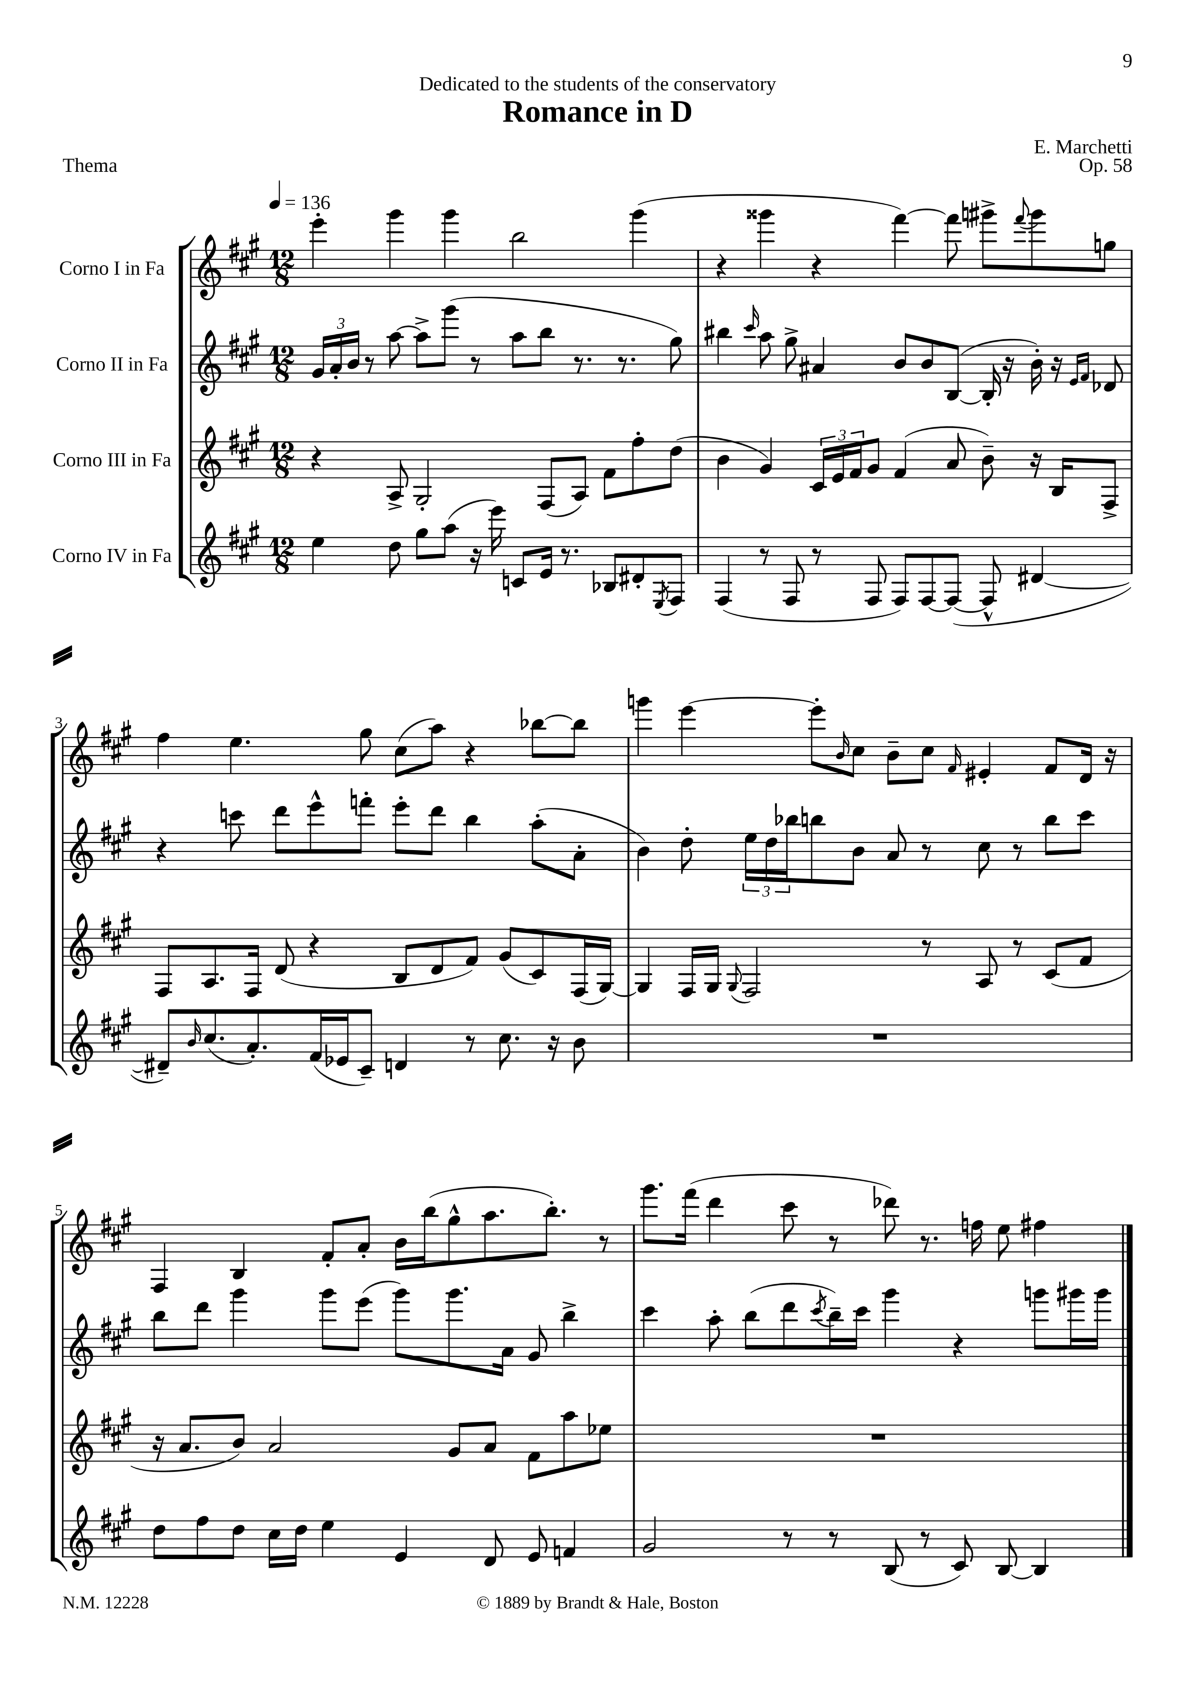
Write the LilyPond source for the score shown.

\header { title = "Romance in D" composer = "E. Marchetti" dedication = "Dedicated to the students of the conservatory" opus = "Op. 58" piece = "Thema" }
<<
\new StaffGroup <<
\new Staff = "s0" \with { instrumentName = "Corno I in Fa" } {
    \clef treble \key a \major \numericTimeSignature \time 12/8 \tempo 4 = 136
    e'''4-. gis'''4 gis'''4 b''2 gis'''4( |
    r4 gisis'''4 r4 fis'''4~) fis'''8 gis'''8-> \appoggiatura { fis'''8 } gis'''8 g''8 |
    fis''4 e''4. gis''8 cis''8( a''8) r4 bes''8~ bes''8 |
    g'''4 e'''4~ e'''8-. \grace { b'16 } cis''8 b'8-- cis''8 \grace { fis'16 } eis'4-. fis'8 d'16 r16 |
    fis4 b4 fis'8-. a'8-. b'16 b''16( gis''8-^ a''8. b''8.-.) r8 |
    gis'''8. fis'''16( d'''4 cis'''8 r8 des'''8) r8. f''16 e''8 fis''4 \bar "|." |
}
\new Staff = "s1" \with { instrumentName = "Corno II in Fa" } {
    \clef treble \key a \major \numericTimeSignature \time 12/8
    \tuplet 3/2 { gis'16 a'16-. b'16 } r8 a''8~ a''8-> gis'''8( r8 a''8 b''8 r8. r8. gis''8) |
    bis''4 \grace { cis'''16 } a''8 gis''8-> ais'4 b'8 b'8 b8~( b16-. r16 b'16-.) r16 \grace { e'16 fis'16 } des'8 |
    r4 c'''8 d'''8 e'''8-^ f'''8-. e'''8-. d'''8 b''4 a''8-.( a'8-. |
    b'4) d''8-. \tuplet 3/2 { e''16 d''16 bes''16 } b''8 b'8 a'8 r8 cis''8 r8 b''8 cis'''8 |
    b''8 d'''8 gis'''4 gis'''8 e'''8( gis'''8) gis'''8. a'16 gis'8 b''4-> |
    cis'''4 a''8-. b''8( d'''8 \acciaccatura { cis'''8 } b''16--) cis'''16 gis'''4 r4 g'''8 gis'''16 gis'''16 \bar "|." |
}
\new Staff = "s2" \with { instrumentName = "Corno III in Fa" } {
    \clef treble \key a \major \numericTimeSignature \time 12/8
    r4 a8-> gis2-. fis8( a8) fis'8 fis''8-. d''8( |
    b'4 gis'4) \tuplet 3/2 { cis'16 e'16 fis'16 } gis'8 fis'4( a'8 b'8--) r16 b16 fis8-> |
    fis8 a8. fis16 d'8( r4 b8 d'8 fis'8) gis'8( cis'8) fis16( gis16~) |
    gis4 fis16 gis16 \appoggiatura { gis8 } fis2 r8 a8 r8 cis'8( fis'8 |
    r16 a'8. b'8) a'2 gis'8 a'8 fis'8 a''8 ees''8 |
    R1. \bar "|." |
}
\new Staff = "s3" \with { instrumentName = "Corno IV in Fa" } {
    \clef treble \key a \major \numericTimeSignature \time 12/8
    e''4 d''8 gis''8 a''8( r16 e'''16) c'8 e'16 r8. bes8 dis'8-. \acciaccatura { e8 } fis8 |
    fis4( r8 fis8 r8 fis8 fis8) fis8~ fis8~( fis8-^ dis'4~ |
    dis'8--) \grace { b'16 } cis''8.( a'8.-.) fis'16( ees'16 cis'8--) d'4 r8 cis''8. r16 b'8 |
    R1. |
    d''8 fis''8 d''8 cis''16 d''16 e''4 e'4 d'8 e'8 f'4 |
    gis'2 r8 r8 b8( r8 cis'8) b8~ b4 \bar "|." |
}
>>
>>
